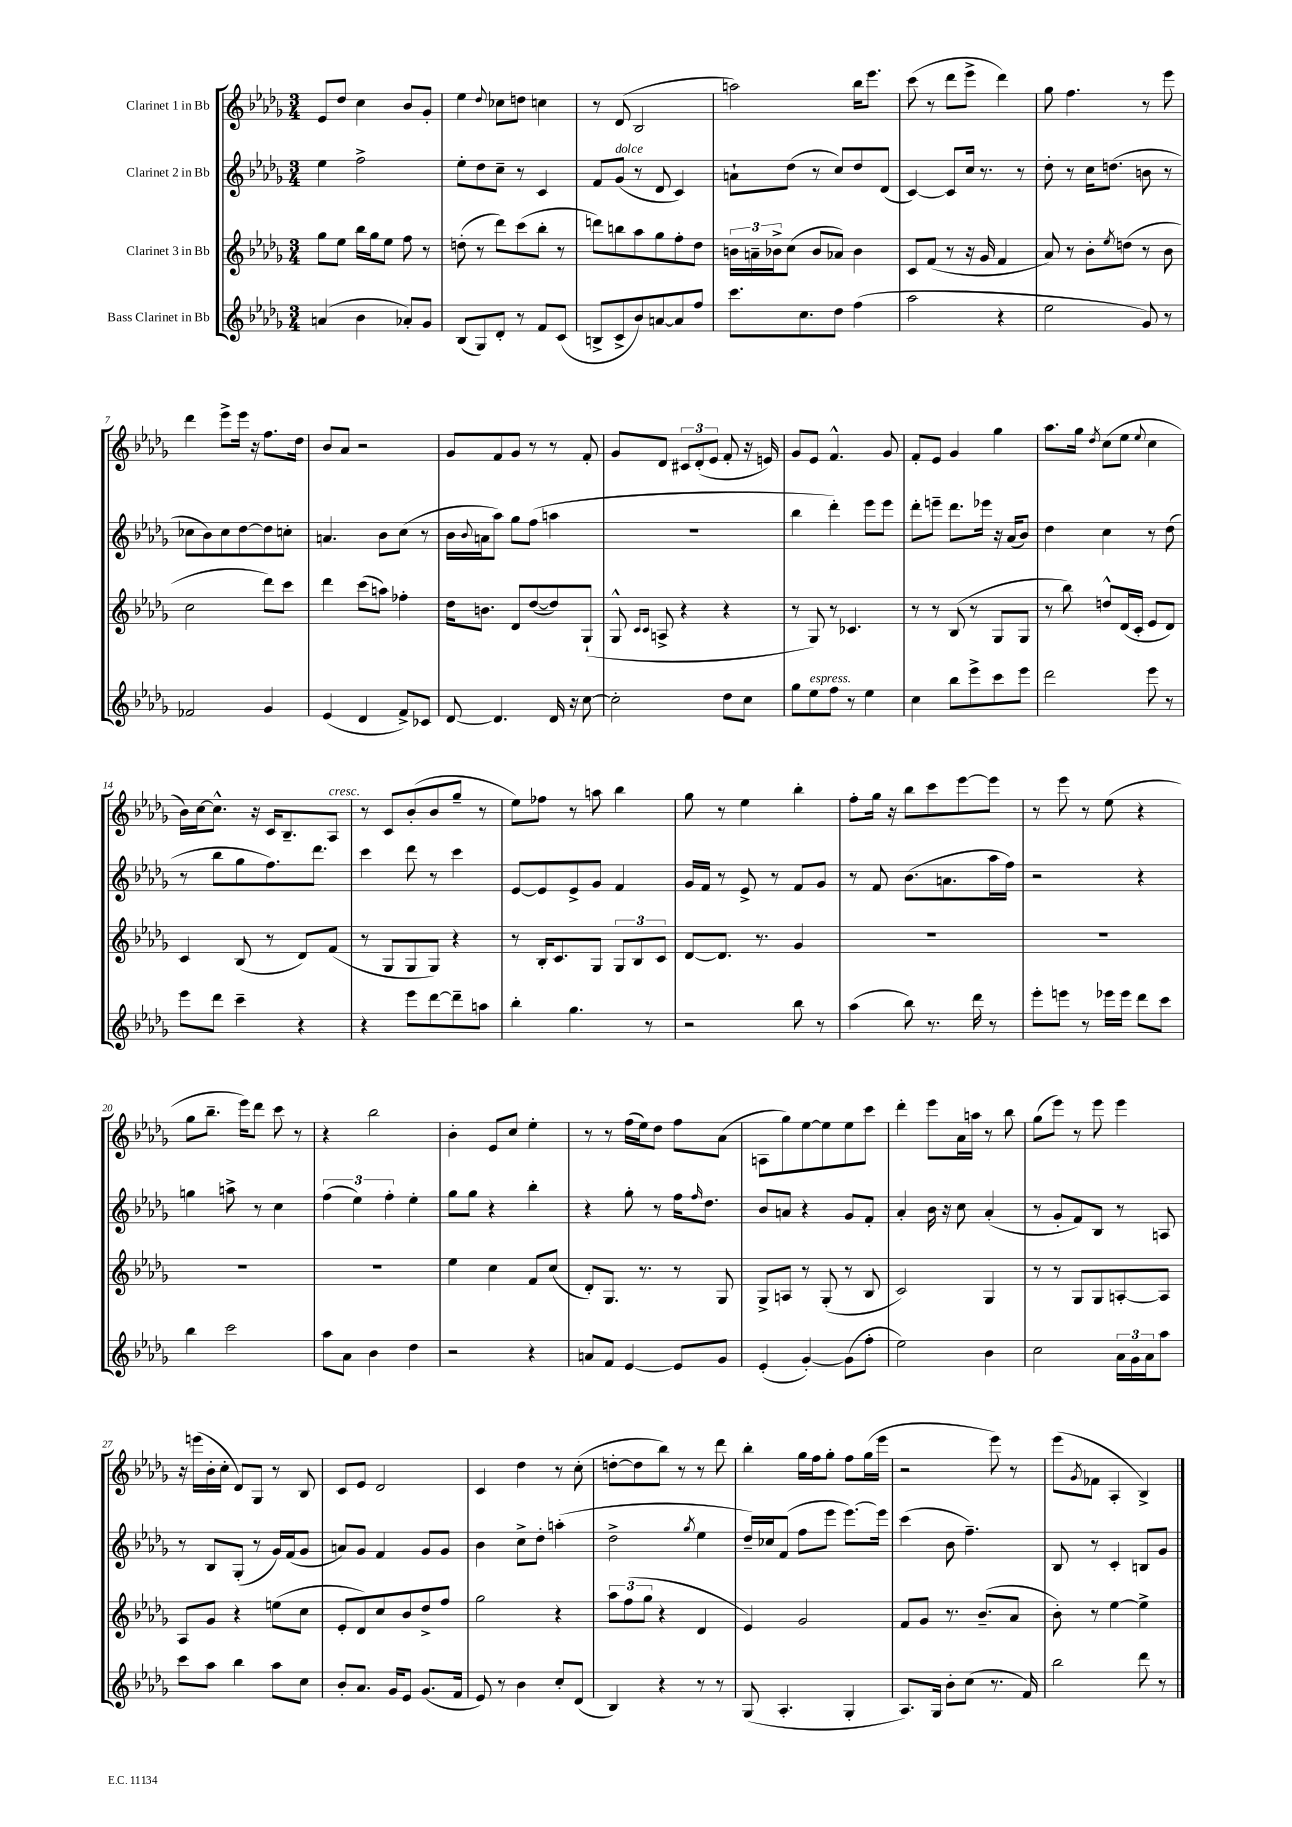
<<
\new StaffGroup <<
\new Staff = "s0" \with { instrumentName = "Clarinet 1 in Bb" } {
    \clef treble \key des \major \numericTimeSignature \time 3/4
    ees'8 des''8 c''4 bes'8 ges'8-. |
    ees''4 \appoggiatura { des''8 } ces''8 d''8 c''4 |
    r8 des'8( bes2 |
    a''2) bes''16 ees'''8. |
    c'''8( r8 des'''8 ees'''8-> des'''4) |
    ges''8 f''4. r8 ees'''8 |
    des'''4 ees'''8-> ees'''16 r16 f''8. des''16 |
    bes'8 aes'8 r2 |
    ges'8 f'8 ges'8 r8 r8 f'8-. |
    ges'8 des'8 \tuplet 3/2 { cis'8 des'8-.( ees'8 } f'8-. r16 e'16) |
    ges'8 ees'8 f'4.-^ ges'8 |
    f'8-. ees'8 ges'4 ges''4 |
    aes''8. ges''16 \acciaccatura { des''8 } c''8( ees''8 \appoggiatura { ees''8 } c''4 |
    bes'16) c''16~ c''8.-^ r16 c'16 bes8.-- aes8^\markup { \italic "cresc." } |
    r8 c'8 bes'8-.( bes'8 ges''8-- r8 |
    ees''8) fes''8 r8 a''8 bes''4 |
    ges''8 r8 ees''4 bes''4-. |
    f''8-. ges''16 r16 bes''8 c'''8 ees'''8~ ees'''8 |
    r8 ees'''8 r8 ees''8( r4 |
    ges''8 bes''8.-- ees'''16) des'''8 c'''8 r8 |
    r4 bes''2 |
    bes'4-. ees'8 c''8 ees''4-. |
    r8 r8 f''16( ees''16) des''8 f''8 aes'8( |
    a8 ges''8) ees''8~ ees''8 ees''8 c'''8 |
    des'''4-. ees'''8 aes'16 a''16 r8 bes''8 |
    ges''8( ees'''8) r8 ees'''8 ees'''4 |
    r16 e'''16( bes'16-. c''16-. des'8) ges8 r8 bes8 |
    c'8 ees'8 des'2 |
    c'4 des''4 r8 c''8-.( |
    d''8~-. d''8 bes''8) r8 r8 des'''8 |
    bes''4-. ges''16 f''16 ges''8-. f''8 ges''16( ees'''16 |
    r2 ees'''8) r8 |
    ees'''8( \acciaccatura { ges'8 } fes'8 aes4-. bes4->) \bar "|." |
}
\new Staff = "s1" \with { instrumentName = "Clarinet 2 in Bb" } {
    \clef treble \key des \major \numericTimeSignature \time 3/4
    ees''4 f''2-> |
    ees''8-. des''8 c''8-- r8 c'4 |
    f'8 ges'8^\markup { \italic "dolce" }( r8 des'8 c'4) |
    a'8-! des''8( r8 c''8) des''8 des'8( |
    c'4~) c'8 c''16 r8. r8 |
    des''8-. r8 c''16 d''8.( b'8 r8 |
    ces''8 bes'8) ces''8 des''8~ des''8 c''8-. |
    a'4. bes'8 c''8( r8 |
    bes'16 \appoggiatura { bes'8 } a'16 aes''8) ges''8 f''8( a''4 |
    R2. |
    bes''4 des'''4-.) ees'''8 ees'''8 |
    des'''8-. e'''8-- des'''8. ees'''16 r16 aes'16( bes'8) |
    des''4 c''4 r8 des''8( |
    r8 bes''8 ges''8 f''8.) des'''8. |
    c'''4 des'''8 r8 c'''4 |
    ees'8~ ees'8 ees'8-> ges'8 f'4 |
    ges'16 f'16 r8 ees'8-> r8 f'8 ges'8 |
    r8 f'8 bes'8.( a'8. aes''16 f''16) |
    r2 r4 |
    g''4 a''8-> r8 c''4 |
    \tuplet 3/2 { f''4( ees''4) f''4-. } ees''4-. |
    ges''8 ges''8 r4 bes''4-. |
    r4 ges''8-. r8 f''16 \grace { f''16 } des''8. |
    bes'8 a'8 r4 ges'8 f'8-. |
    aes'4-. bes'16 r16 c''8 aes'4-.( |
    r8 ges'8-. f'8) bes8 r8 a8 |
    r8 bes8 ges8-.( r8 ges'16) f'16( ges'8 |
    a'8) ges'8 f'4 ges'8 ges'8 |
    bes'4 c''8-> des''8-. a''4-.( |
    des''2-> \acciaccatura { ges''8 } ees''4 |
    des''16--) ces''16 f'8( f''8 ees'''8 ees'''8.~) ees'''16 |
    c'''4( bes'8 f''4.--) |
    bes8 r8 c'4-. b8 ges'8 \bar "|." |
}
\new Staff = "s2" \with { instrumentName = "Clarinet 3 in Bb" } {
    \clef treble \key des \major \numericTimeSignature \time 3/4
    ges''8 ees''8 bes''16 ges''16 ees''8 f''8 r8 |
    d''8-.( r8 des'''8) c'''8( bes''8-. r8 |
    d'''8) b''8 aes''8 ges''8 f''8-. des''8 |
    \tuplet 3/2 { b'16 a'16-- bes'16-> } c''8( bes'8 aes'8) bes'4 |
    c'8 f'8( r8 r16 ges'16 f'4 |
    aes'8) r8 bes'8-. \acciaccatura { ees''8 } d''8( r8 bes'8 |
    c''2 des'''8) c'''8 |
    des'''4 c'''8( a''8) fes''4-. |
    des''16 b'8. des'8 des''8~( des''8) ges8-!( |
    ges8-^ \grace { c'16 c'16 } a8-> r4 r4 |
    r8 ges8) r8 ces'4. |
    r8 r8 bes8( r8 ges8 ges8 |
    r8 bes''8) d''8-^ des'16( c'16-. ees'8 des'8) |
    c'4 bes8( r8 des'8) f'8( |
    r8 ges8 ges8 ges8) r4 |
    r8 bes16-. c'8. ges8 \tuplet 3/2 { ges8 bes8 c'8 } |
    des'8~ des'8. r8. ges'4 |
    R2. |
    R2. |
    R2. |
    R2. |
    ees''4 c''4 f'8 c''8( |
    des'8-.) ges8. r8. r8 ges8 |
    ges8-> a8 r8 ges8-.( r8 bes8 |
    c'2) ges4 |
    r8 r8 ges8 ges8 a8~-. a8 |
    aes8 ges'8 r4 e''8( c''8 |
    ees'8-. des'8) c''8 bes'8 des''8-> f''8 |
    ges''2 r4 |
    \tuplet 3/2 { aes''8 f''8( ges''8 } r4 des'4 |
    ees'4) ges'2 |
    f'8 ges'8 r8. bes'8.--( aes'8 |
    bes'8-.) r8 ees''4~ ees''4-> \bar "|." |
}
\new Staff = "s3" \with { instrumentName = "Bass Clarinet in Bb" } {
    \clef treble \key des \major \numericTimeSignature \time 3/4
    a'4( bes'4 aes'8-.) ges'8 |
    bes8( ges8) des'8-. r8 f'8 c'8( |
    b8-> c'8-> bes'8) a'8~ a'8 f''8 |
    c'''8. c''8. des''8 f''4( |
    aes''2 r4 |
    ees''2 ges'8) r8 |
    fes'2 ges'4 |
    ees'4( des'4 f'8->) ces'8 |
    des'8~ des'4. des'16 r16 c''8~ |
    c''2-. des''8 c''8 |
    ges''8 ees''8^\markup { \italic "espress." } f''8 r8 ees''4 |
    c''4 bes''8 ees'''8-> c'''8 ees'''8 |
    des'''2 ees'''8 r8 |
    ees'''8 des'''8 c'''4-- r4 |
    r4 ees'''8 des'''8~ des'''8-- a''8 |
    bes''4-. ges''4. r8 |
    r2 bes''8 r8 |
    aes''4( bes''8) r8. des'''16 r8 |
    ees'''8-. e'''8 r8 ees'''16 ees'''16 des'''8 c'''8 |
    bes''4 c'''2 |
    aes''8 aes'8 bes'4 des''4 |
    r2 r4 |
    a'8 f'8 ees'4~ ees'8 ges'8 |
    ees'4-.( ges'4~-.) ges'8( f''8-. |
    ees''2) bes'4 |
    c''2 \tuplet 3/2 { aes'16 ges'16 aes'16 } aes''8 |
    c'''8 aes''8 bes''4 aes''8 c''8 |
    bes'8-. aes'8. ges'16 ees'8 ges'8.( f'16 |
    ees'8) r8 bes'4 c''8-. des'8( |
    bes4) r4 r8 r8 |
    ges8( aes4.-. ges4-. |
    aes8.) ges16 bes'8-. c''8( r8. f'16) |
    bes''2 des'''8 r8 \bar "|." |
}
>>
>>
